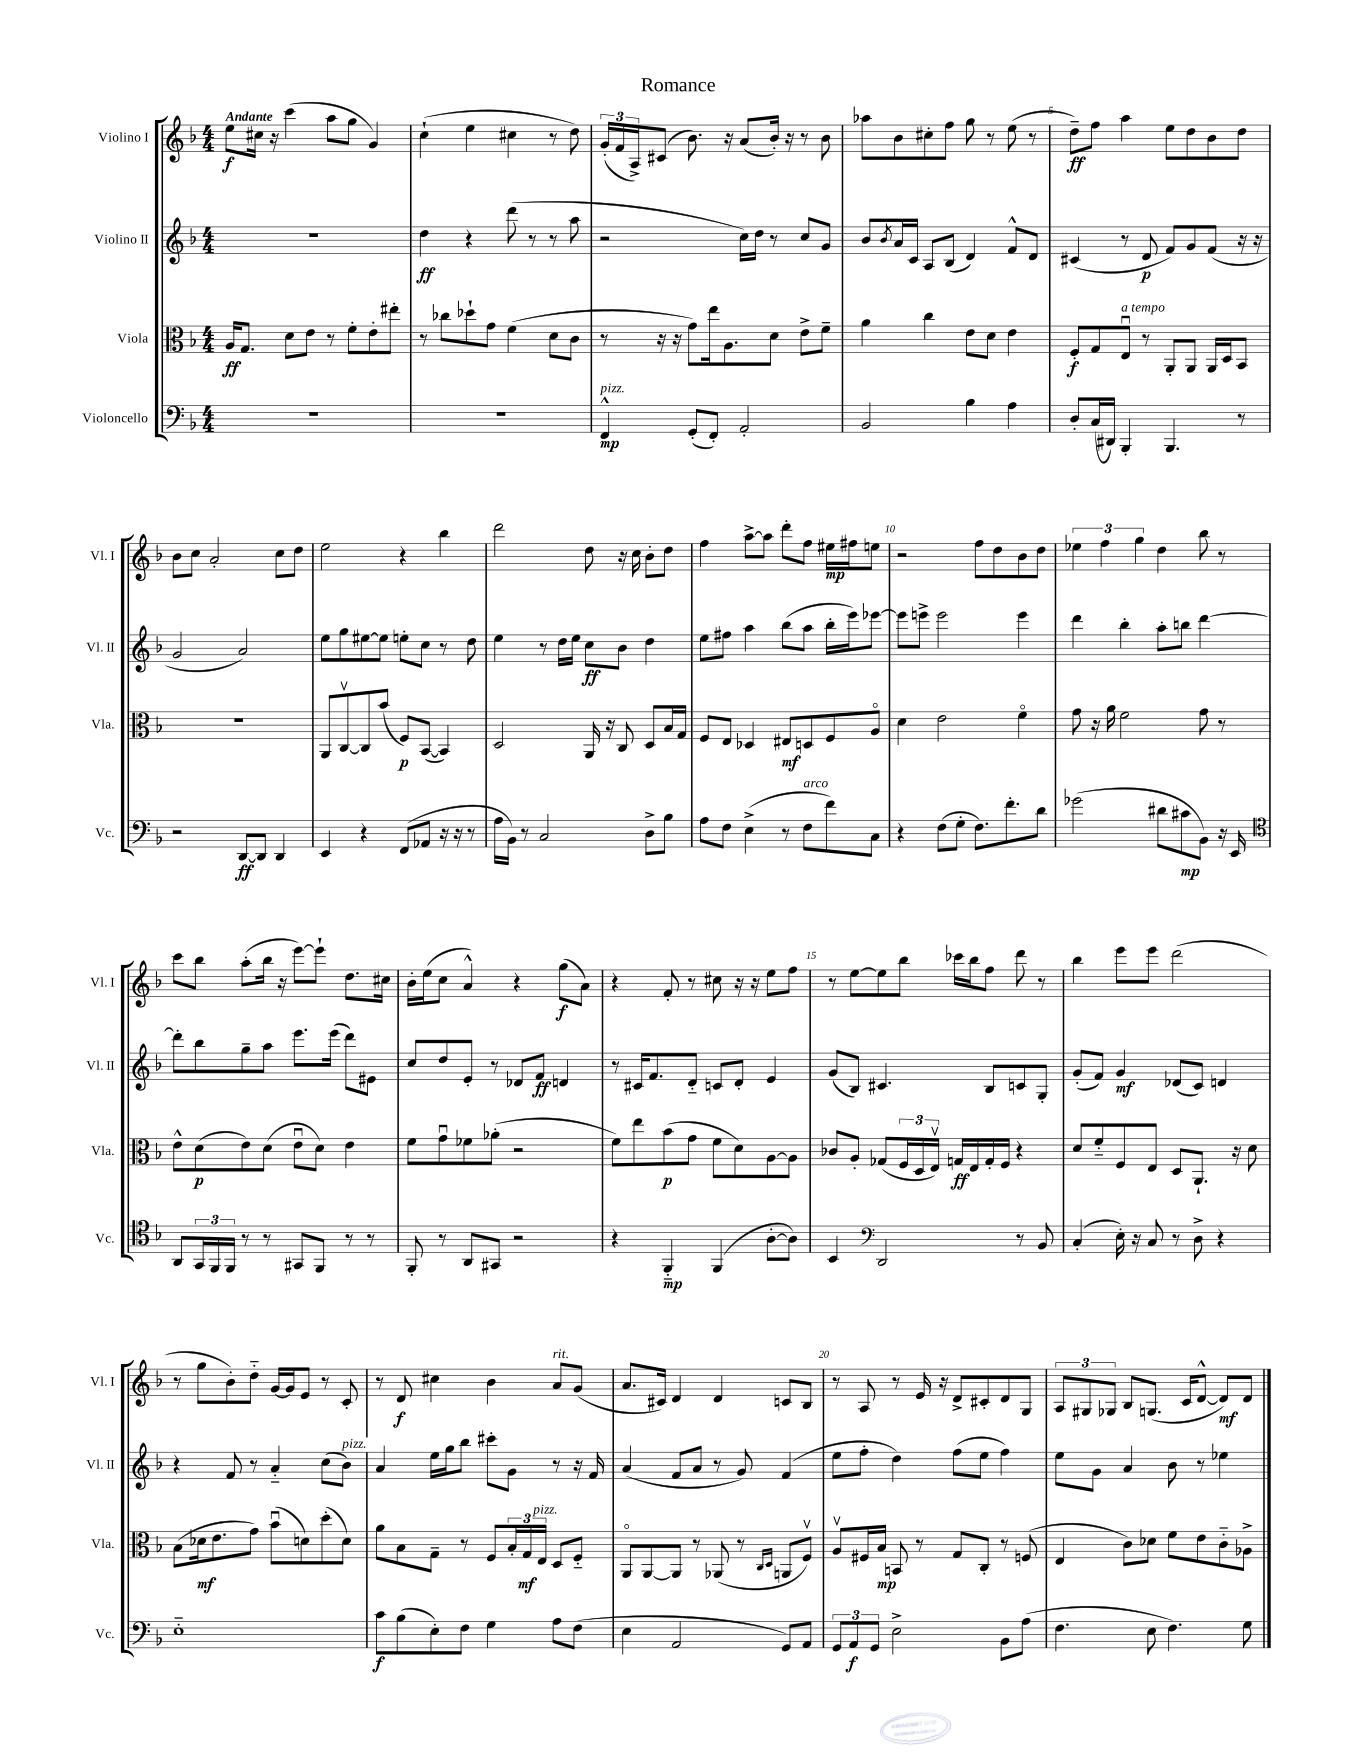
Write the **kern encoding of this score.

**kern	**kern	**kern	**kern
*staff4	*staff3	*staff2	*staff1
*clefF4	*clefC3	*clefG2	*clefG2
*k[b-]	*k[b-]	*k[b-]	*k[b-]
*M4/4	*M4/4	*M4/4	*M4/4
1r	16A	1r	8ee
.	8.G	.	.
.	.	.	16cc#
.	.	.	16r
.	8d	.	(4ccc
.	8e	.	.
.	8r	.	8aa
.	8f'	.	8gg
.	8e'	.	4g)
.	8ee#'	.	.
=	=	=	=
1r	8r	4dd	(4cc`
.	8cc-	.	.
.	8dd-`	4r	4ee
.	8g	.	.
.	(4f	(8ddd	4cc#
.	.	8r	.
.	8d	8r	8r
.	8c	8aa	8dd)
=	=	=	=
4FF^^	8r	2r	(24g'
.	.	.	24f
.	.	.	24A^)
.	16r	.	(8c#
.	16r	.	.
(8GG'	8g)	.	8.b-)
8FF')	16ee	.	.
.	8.A	.	16r
2AA'	.	16cc)	(8a
.	.	16dd	.
.	8d	8r	16b-')
.	.	.	16r
.	8e^	8cc	8r
.	8f~	8g	8b-
=	=	=	=
2BB-	4a	8b-	8aa-
.	.	8qb-	.
.	.	16a	8b-
.	.	16c	.
.	4cc	8A	8cc#'
.	.	(8B-	8ff
4B-	8e	4d)	8gg
.	8d	.	8r
4A	4e	8f^^	(8ee
.	.	8d	8r
=	=	=	=
8D'	8F'	(4c#	8dd~)
(16C	8G	.	8ff
16DD#)	.	.	.
4BBB-'	8Eu	8r	4aa
.	8r	8d	.
4.BBB-	8AA'	8f)	8ee
.	8AA	8g	8dd
.	16AA	(8f	8b-
.	16D	.	.
8r	8BB-	16r	8dd
.	.	16r	.
=	=	=	=
2r	1r	2g	8b-
.	.	.	8cc
.	.	.	2a'
[8DD	.	2a)	.
8DD]	.	.	.
4DD	.	.	8cc
.	.	.	8dd
=	=	=	=
4EE	8AA	8ee	2ee
.	[8Cv	8gg	.
4r	8C]	[8ee#	.
.	(8b-	8ee#]	.
(8FF	8F)	8ee'	4r
8AA-	([8BB-	8cc	.
16r	4BB-])	8r	4bb-
16r	.	.	.
8r	.	8dd	.
=	=	=	=
16A	2D	4ee	2ddd
16BB-)	.	.	.
8r	.	.	.
2C	.	8r	.
.	.	16dd	.
.	.	16ee	.
.	16AA	8cc	8dd
.	16r	.	.
.	8C	8b-	16r
.	.	.	16cc
8D^	8D	4dd	8b-'
8B-	16B-	.	8dd
.	16G	.	.
=	=	=	=
8A	8F	8ee	4ff
8F	8E	8ff#	.
(4E^	4D-	4aa	[8aa^
.	.	.	8aa]
8r	8E#	(8bb-	8ddd'
8F	8D	8aa	8ff
8f)	8F	16bb-'	16ee#
.	.	16eee)	16ff#
8C	8Ao	[8eee-	8ee
=	=	=	=
4r	4d	8eee-]	2r
.	.	8eee^	.
(8F	2e	2eee	.
8G'	.	.	.
8.F)	.	.	8ff
.	.	.	8dd
8.f'	.	.	.
.	4fo	4eee	8b-
8d	.	.	8dd
=	=	=	=
(2g-	8g	4ddd	6ee-
.	16r	.	.
.	.	.	6ff
.	16a	.	.
.	2f	4bb-'	.
.	.	.	6gg
8d#	.	8aa'	4dd
8c#	.	8bb	.
8BB-)	8g	[4ddd	8bb-
16r	8r	.	8r
16EE	.	.	.
=	=	=	=
*clefC4	*	*	*
8AA	8e^^	8ddd']	8ccc
24GG	(8d	8bb-	8bb-
24FF	.	.	.
24FF	.	.	.
8r	8e)	8gg~	(8aa'
8r	(8d	8aa	16bb-
.	.	.	16r
8GG#	8eu	8.eee	[8eee)
8FF	8d)	.	8eee`]
.	.	(16eee	.
8r	4e	8ddd)	8.dd
8r	.	8e#	.
.	.	.	16cc#
=	=	=	=
8FF'	8f	8cc	16b-'
.	.	.	(16ee
8r	8gu	8dd	8cc
8AA	8f-	8e'	4a^^)
8GG#	(8a-'	8r	.
2r	2r	8d-	4r
.	.	8f	.
.	.	4d	(8gg
.	.	.	8a)
=	=	=	=
4r	8f)	8r	4r
.	8ee	16c#	.
.	.	8.f	.
4FF'~	(8b-	.	8f'
.	8g	8d'~	8r
(4FF	8f	8c	8cc#
.	8d)	8d'	16r
.	.	.	16r
[8A'	[8A	4e	8ee
8A])	8A]	.	8ff
=	=	=	=
4BB-	8c-	(8g	8r
.	8A'	8B-)	[8ee
*clefF4	*	*	*
2DD	(8G-	4.c#	8ee]
.	24F	.	8bb-
.	24D	.	.
.	24Ev)	.	.
.	16G	.	16ccc-
.	16E	.	16bb-
.	16G'	8B-	8ff
.	16F	.	.
8r	4r	8c	8ddd
8BB-	.	8G'	8r
=	=	=	=
(4C'	8d	(8g'	4bb-
.	8f'~	8f)	.
16E')	8F	4g	8eee
16r	.	.	.
8C	8E	.	8eee
8r	8D	(8d-	(2ddd
8D^	8.AA`	8c)	.
4r	.	4d	.
.	16r	.	.
.	8d	.	.
=	=	=	=
1E'~	(8B-	4r	8r
.	16d-	.	8gg
.	8.e	.	.
.	.	8f	8b-')
.	8g)	8r	8dd'~
.	(8b-u	4a'~	[16g
.	.	.	16g]
.	8d)	.	8e
.	(8dd'	(8cc	8r
.	8d)	8b-)	8c'
=	=	=	=
8c	8a	4a	8r
(8B-	8B-	.	8d
8E')	8G~	16ee	4cc#
.	.	16gg	.
8F	8r	8bb-	.
4G	8F	8ccc#'	4b-
.	24B-'	8g	.
.	24G	.	.
.	24E	.	.
8A	8D	8r	8a
(8F	8F'~	16r	(8g
.	.	16f	.
=	=	=	=
4E	8AAo	(4a	8.a
.	[8AA	.	.
.	.	.	16c#)
2AA	8AA]	8f	4d
.	8r	8a	.
.	(8AA-	8r	4d
.	8r	8g)	.
.	16qqC	.	.
.	16qqD	.	.
8GG)	8AA	(4f	8c
8AA	8Fv)	.	8B-
=	=	=	=
12GG	8Av	8ee	8r
12AA	.	.	.
.	16F#	8ff'	8A
12GG	.	.	.
.	16B-	.	.
2E^	8BB	4dd)	8r
.	8r	.	16e
.	.	.	16r
.	8G	(8ff	8d^
.	8C'	8ee	8c#'
8BB-	8r	4ff)	8d
(8A	(8F	.	8G
=	=	=	=
4.F	4E	8ee	12A
.	.	.	12G#
.	.	8g	.
.	.	.	12G-
.	8c)	4a	8B-
8E	8d-	.	(8.G
4.F)	8f	8b-	.
.	.	.	16c
.	8e	8r	[8d^^
.	8c'~	4ee-	8d])
8G	8A-^	.	8d
==	==	==	==
*-	*-	*-	*-
